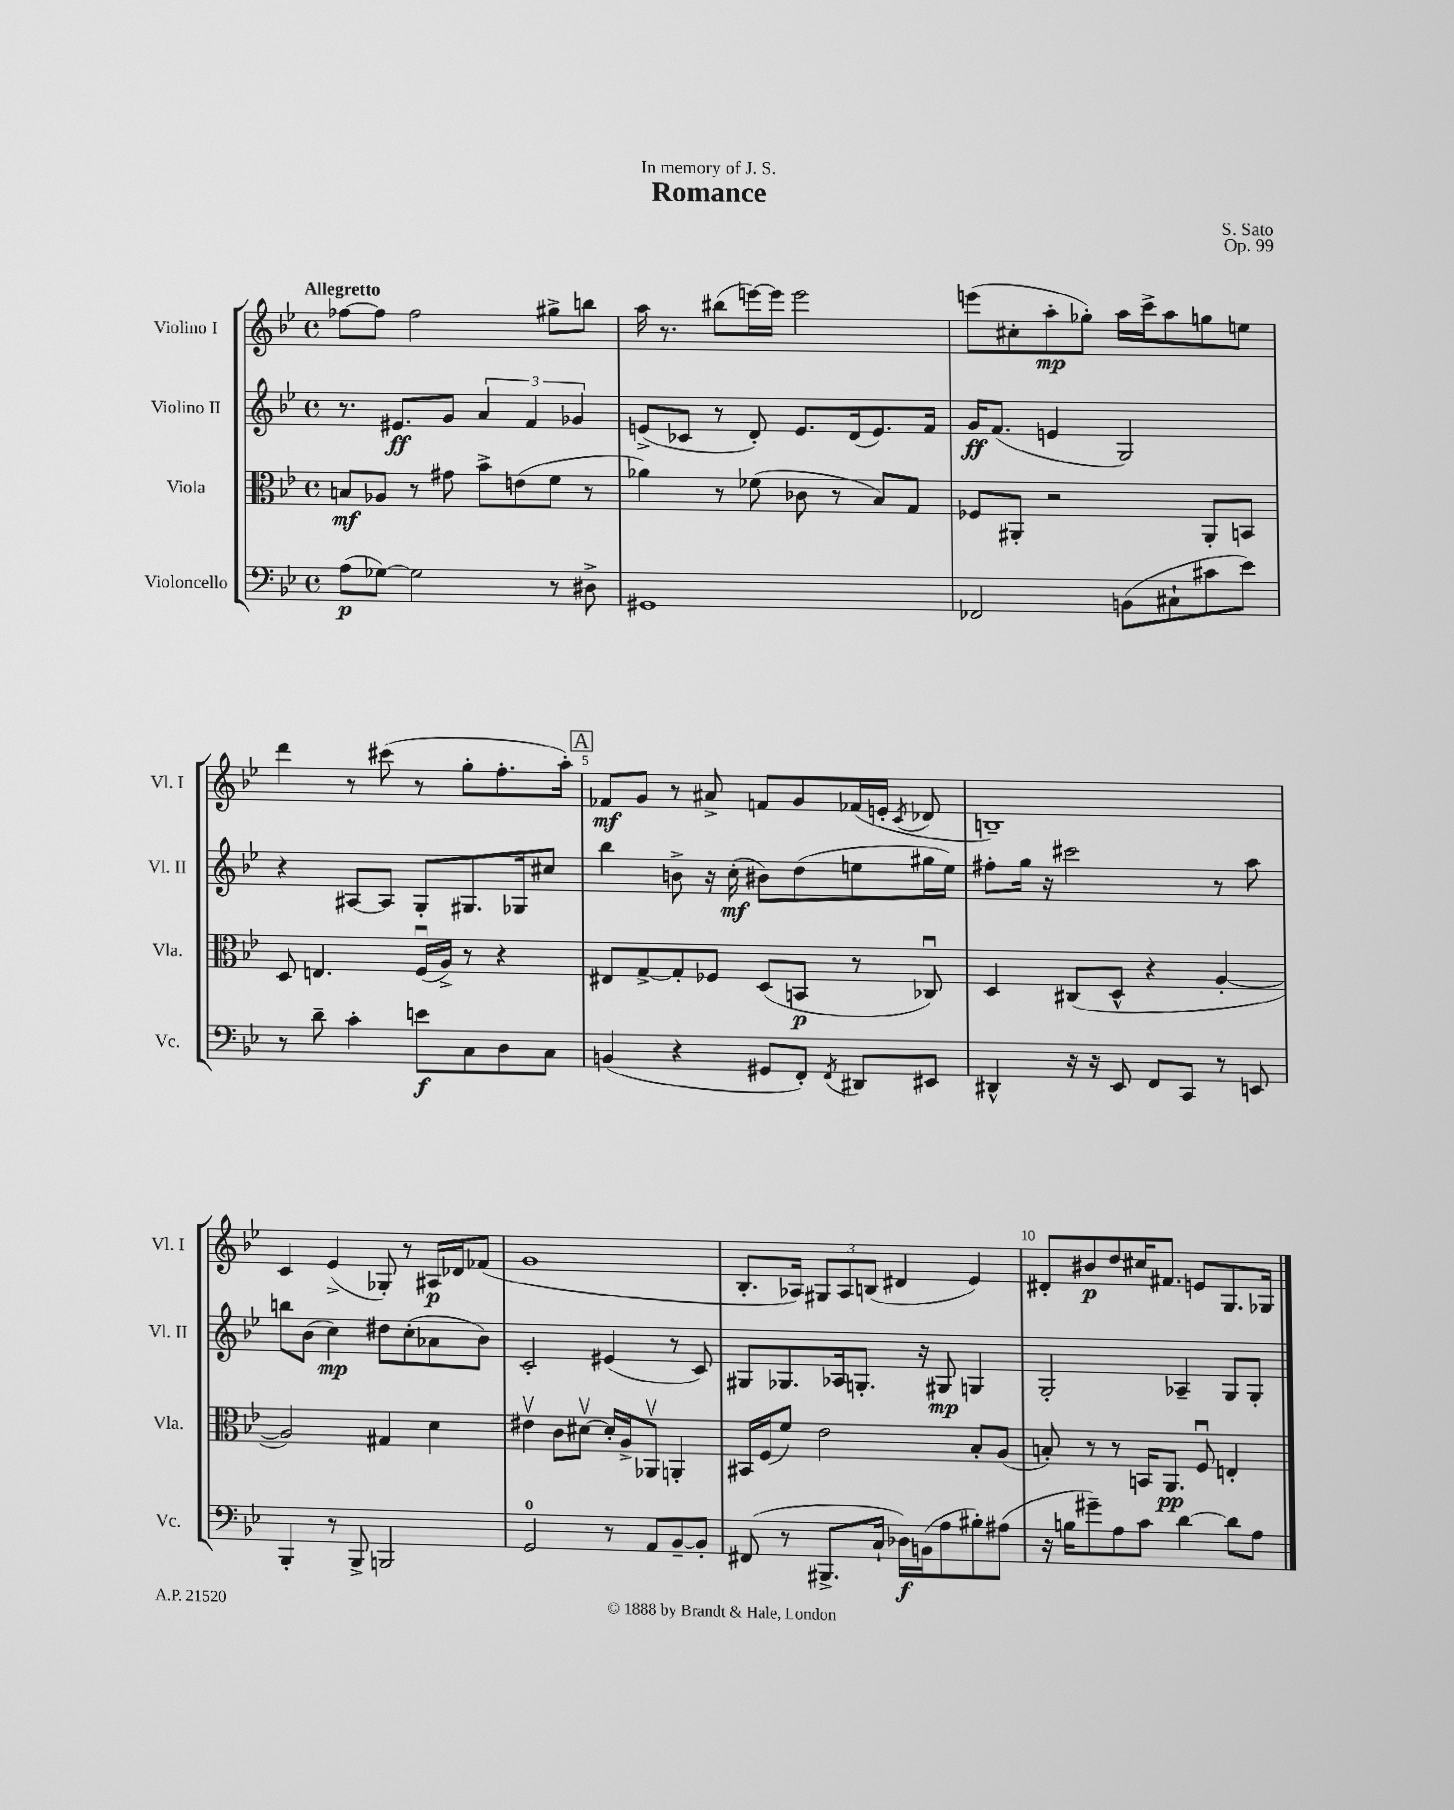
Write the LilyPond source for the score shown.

\header { title = "Romance" composer = "S. Sato" dedication = "In memory of J. S." opus = "Op. 99" }
<<
\new StaffGroup <<
\new Staff = "s0" \with { instrumentName = "Violino I" shortInstrumentName = "Vl. I" } {
    \clef treble \key bes \major \defaultTimeSignature \time 4/4 \tempo "Allegretto"
    \autoBeamOff fes''8[~ fes''8] fes''2 gis''8[-> b''8] |
    a''16 r8. bis''8[( e'''16~) e'''16] e'''2 |
    e'''8[( cis''8-. a''8-.\mp ges''8]-.) a''16[ c'''16-> a''8 g''8 e''8] |
    d'''4 r8 cis'''8( r8 g''8[-. f''8.-. a''16]-.) |
    \mark \markup { \box "A" } fes'8[\mf g'8] r8 ais'8-> f'8[ g'8 fes'16( e'16]-. \acciaccatura { c'8 } des'8 |
    b1--) |
    c'4 ees'4->( ges8-.) r8 ais16[\p des'16 fes'8]( |
    g'1 |
    bes8.[-. aes16]) \tuplet 3/2 { gis8[ aes8 b8]( } dis'4 ees'4) |
    dis'8[-. bis'8\p d''8 cis''16 fis'8.] e'8[ g8. ges16] \bar "|." |
}
\new Staff = "s1" \with { instrumentName = "Violino II" shortInstrumentName = "Vl. II" } {
    \clef treble \key bes \major \defaultTimeSignature \time 4/4
    \autoBeamOff r8. eis'8.[\ff g'8] \tuplet 3/2 { a'4 f'4 ges'4 } |
    e'8[->( ces'8] r8 d'8-.) e'8.[ d'16( e'8.) f'16] |
    g'16[\ff f'8.]( e'4 g2) |
    r4 ais8[~ ais8] g8[-. gis8. ges16 cis''8] |
    \mark \markup { \box "A" } bes''4 b'8-> r16 c''16-.\mf( bis'8[) d''8( e''8 gis''16 e''16]) |
    fis''8[-. g''16] r16 cis'''2 r8 a''8 |
    b''8[ bes'8]( c''4\mp) dis''8[ c''8-.( aes'8 bes'8]) |
    c'2-. eis'4( r8 c'8) |
    gis8[ ges8. aes16 g8.]-. r16 gis8\mp g4 |
    g2-. aes4-- g8[ g8]-. \bar "|." |
}
\new Staff = "s2" \with { instrumentName = "Viola" shortInstrumentName = "Vla." } {
    \clef alto \key bes \major \defaultTimeSignature \time 4/4
    \autoBeamOff b8[\mf aes8] r8 gis'8 bes'8[-> e'8( f'8] r8 |
    aes'4) r8 fes'8( ces'8 r8 bes8[) g8] |
    fes8[ ais,8]-. r2 ais,8[-. b,8] |
    d8 e4. f16[\downbow( a16]->) r8 r4 |
    \mark \markup { \box "A" } eis8[ g8~-> g8-. fes8] d8[( b,8]\p r8 ces8\downbow) |
    d4 cis8[( d8]-^ r4 a4~-. |
    a2) gis4 d'4 |
    eis'4\upbow c'8[ dis'8]~\upbow dis'16[-. a16-> aes,8]\upbow a,4-. |
    bis,16[ f16( f'8]) ees'2 bes8[-. a8]( |
    b8-.) r8 r8 b,16[ a,8.]\pp f8\downbow e4-. \bar "|." |
}
\new Staff = "s3" \with { instrumentName = "Violoncello" shortInstrumentName = "Vc." } {
    \clef bass \key bes \major \defaultTimeSignature \time 4/4
    \autoBeamOff a8[\p( ges8]~) ges2 r8 dis8-> |
    gis,1 |
    fes,2 b,8[( cis8-! cis'8 ees'8]) |
    r8 d'8-- c'4-. e'8[\f c8 d8 c8] |
    \mark \markup { \box "A" } b,4( r4 gis,8[ f,8]-.) \acciaccatura { f,8 } dis,8[ eis,8] |
    dis,4-^ r16 r16 ees,8 f,8[ c,8] r8 e,8 |
    bes,,4-. r8 bes,,8-> b,,2 |
    g,2-0 r8 a,8[ bes,8~-- bes,8]-. |
    fis,8( r8 bis,,8.[-> c16]-! des16[\f) b,16( a8 bis8-.) ais8]( |
    r16 b16[ gis'8--) a8 c'8] d'4~ d'8[ a8] \bar "|." |
}
>>
>>
\layout { \context { \Score \override BarNumber.break-visibility = ##(#f #t #t) barNumberVisibility = #(every-nth-bar-number-visible 5) } }
